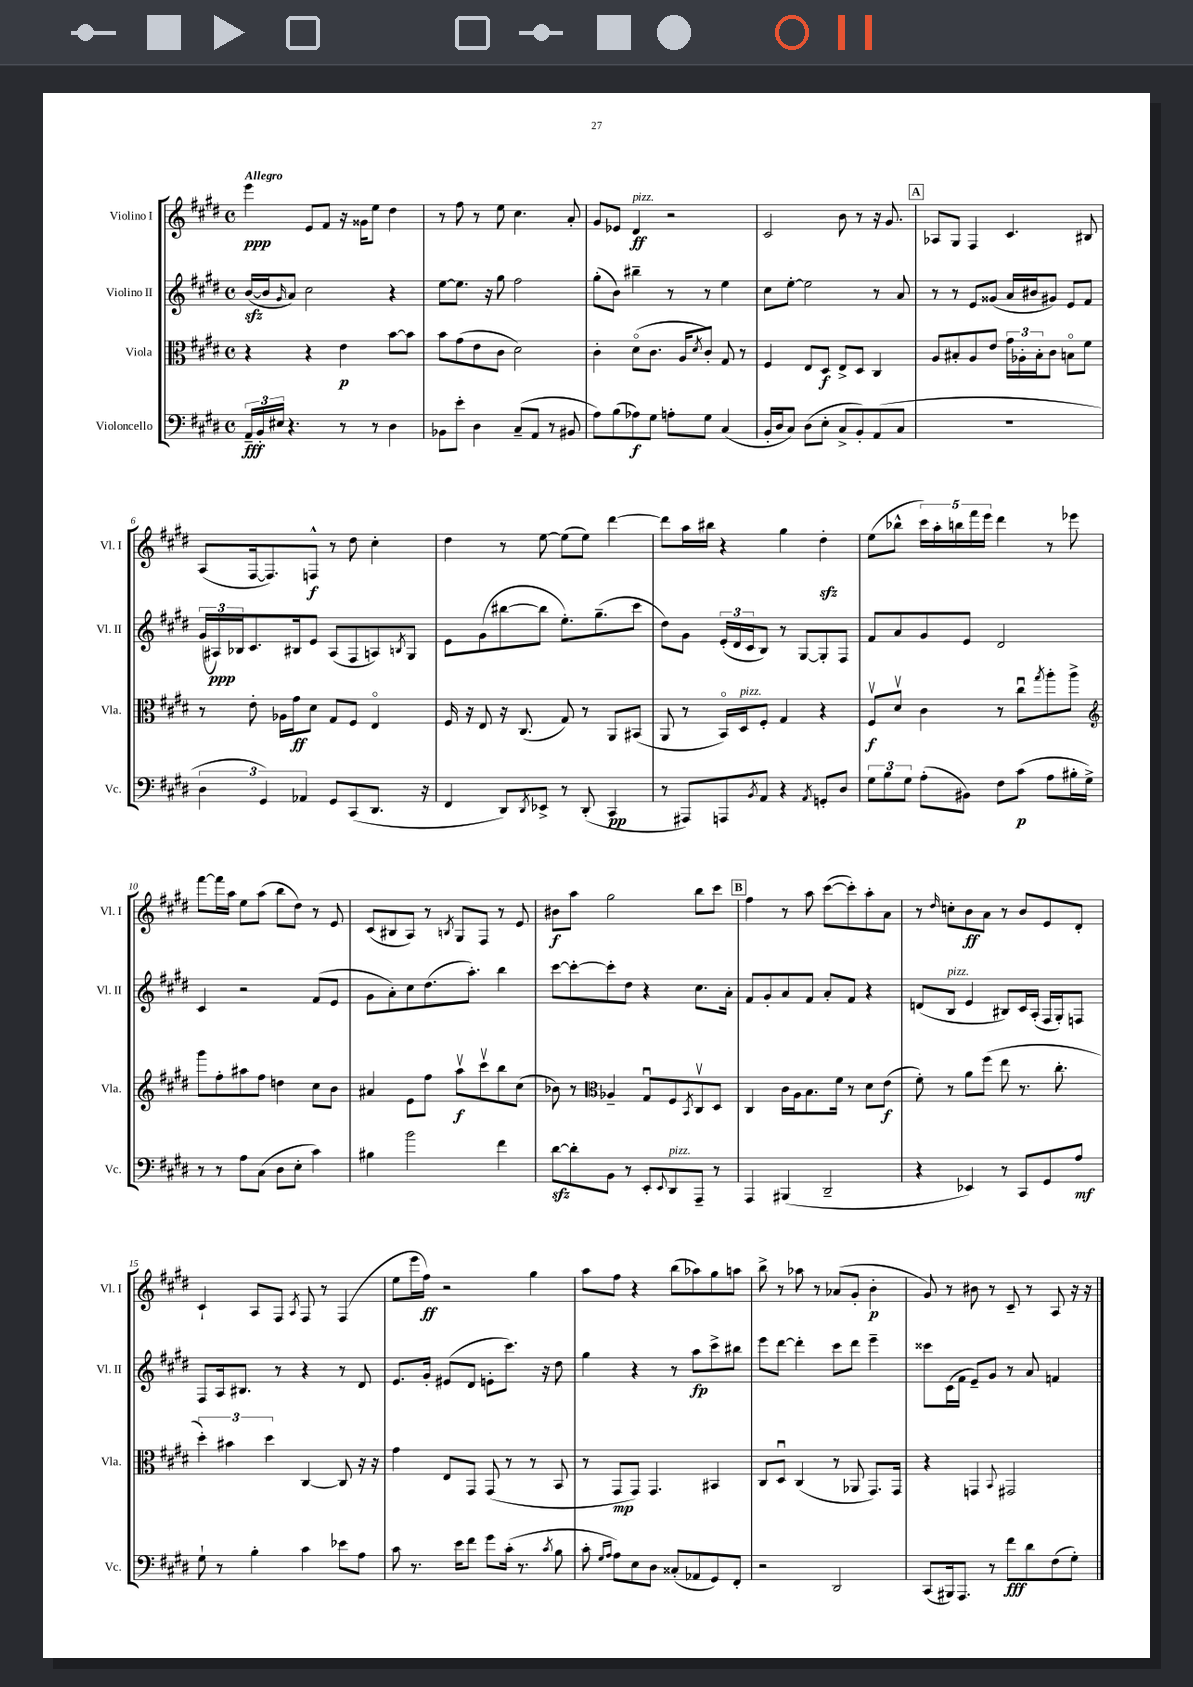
<<
\new StaffGroup <<
\new Staff = "s0" \with { instrumentName = "Violino I" shortInstrumentName = "Vl. I" } {
    \clef treble \key e \major \defaultTimeSignature \time 4/4 \tempo "Allegro"
    e'''4\ppp e'8 fis'8 r16 gisis'16 e''8 dis''4 |
    r8 fis''8 r8 e''8 cis''4. a'8-. |
    gis'8 ees'8 dis'4\ff^\markup { \italic "pizz." } r2 |
    cis'2 b'8 r8 r16 gis'8. |
    \mark \markup { \box "A" } aes8 gis8 fis4 cis'4. bis8 |
    a8( fis16~ fis8.) f8-^\f r8 dis''8 cis''4-. |
    dis''4 r8 e''8~ e''8( e''8) dis'''4~ |
    dis'''8 a''16 bis''16 r4 gis''4 dis''4-.\sfz |
    e''8( bes''8-^ \tuplet 5/4 { cis'''16) a''16-. b''16 fis'''16 e'''16 } dis'''4 r8 ees'''8 |
    fis'''8~ fis'''16 a''16 e''8 a''8( b''8 dis''8) r8 e'8 |
    cis'8( bis8 a8) r8 \acciaccatura { b8 } gis8 fis8 r8 e'8 |
    bis'8\f a''8 gis''2 b''8 cis'''8 |
    \mark \markup { \box "B" } fis''4 r8 a''8 cis'''8~( cis'''8-.) a''8-. a'8 |
    r8 \grace { dis''16 } c''8-. b'8\ff a'8 r8 b'8 e'8 dis'8-. |
    cis'4-! a8 fis8 \acciaccatura { a8 } fis8 r8 fis4( |
    e''8 e'''16 fis''16\ff) r2 gis''4 |
    a''8 fis''8 r4 b''8( aes''8) gis''8 a''8 |
    b''8-> r8 aes''8 r8 aes'8( gis'8-. b'4-.\p |
    gis'8) r8 bis'8 r8 cis'8-- r8 a8 r16 r16 \bar "|." |
}
\new Staff = "s1" \with { instrumentName = "Violino II" shortInstrumentName = "Vl. II" } {
    \clef treble \key e \major \defaultTimeSignature \time 4/4
    b'16~\sfz( b'16 \grace { gis'16 } a'8) cis''2 r4 |
    e''8~ e''8. r16 gis''8 fis''2 |
    gis''8-.( b'8) bis''4-- r8 r8 e''4 |
    cis''8 e''8~-. e''2 r8 a'8 |
    \mark \markup { \box "A" } r8 r8 e'8 gisis'8( a'16 bis'16 gis'8) e'8 fis'8 |
    \tuplet 3/2 { gis'16( ais16\ppp) bes16 } cis'8. bis16 e'8 ais8( fis8 a8) \acciaccatura { b8 } gis8 |
    e'8 gis'8( bis''8~ bis''8 e''8.-.) gis''8.--( cis'''8 |
    dis''8) gis'8 \tuplet 3/2 { e'16-.( dis'16 cis'16 } b8) r8 gis8~ gis8-. fis8 |
    fis'8 a'8 gis'8 e'8 dis'2 |
    cis'4 r2 fis'8( e'8 |
    gis'8 a'8-.) cis''8 dis''8.( a''8.-.) b''4 |
    cis'''8~ cis'''8~-. cis'''8-. dis''8 r4 cis''8. a'16-. |
    \mark \markup { \box "B" } fis'8 gis'8-. a'8 fis'8 a'8-. fis'8 r4 |
    d'8( b8^\markup { \italic "pizz." } e'4 bis8) cis'16 a16-.( fis16 gis16-.) f8 |
    fis8 a16 bis8. r8 r4 r8 dis'8 |
    e'8. gis'16-. eis'8( dis'8 e'8-. cis'''8.) r16 dis''8 |
    gis''4 r4 r8 a''8\fp cis'''8-> bis''8 |
    e'''8 dis'''8~ dis'''4-. cis'''8 dis'''8 e'''4-- |
    cisis'''8 cis'16( fis'16 e'8--) gis'8 r8 a'8 f'4 \bar "|." |
}
\new Staff = "s2" \with { instrumentName = "Viola" shortInstrumentName = "Vla." } {
    \clef alto \key e \major \defaultTimeSignature \time 4/4
    r4 r4 e'4\p b'8~ b'8 |
    b'8 gis'8( e'8 cis'8 dis'2) |
    cis'4-. dis'8\flageolet( cis'8. a16 \acciaccatura { dis'8 } cis'8-.) gis8 r8 |
    fis4 e8 dis8\f e8-> dis8 cis4 |
    \mark \markup { \box "A" } a8 bis8-. a8 e'8 \tuplet 3/2 { gis'16 aes16-. bis16-. } cis'8 b8\flageolet fis'8 |
    r8 e'8-. aes16 gis'16\ff dis'8 gis8 fis8 e4\flageolet |
    fis16 r16 e8 r16 cis8.( gis8) r8 a,8 bis,8( |
    a,8 r8 b,16\flageolet) dis16^\markup { \italic "pizz." } fis8-. gis4 r4 |
    fis8\upbow\f dis'8\upbow cis'4 r8 cis''8\downbow \acciaccatura { gis''8 } a''8-. a''8-> |
    \clef treble gis'''8 fis''8-. ais''8 fis''8 d''4 cis''8 b'8 |
    ais'4 e'8 fis''8 a''8\upbow\f cis'''8\upbow b''8 cis''8( |
    bes'8) r8 \clef alto aes4-- gis8\downbow fis8 \acciaccatura { b,8 } cis8\upbow dis8 |
    \mark \markup { \box "B" } cis4 cis'16 a16 b8. fis'16 r8 dis'8 e'8\f( |
    fis'8-.) r8 a'8 fis''8( e''8 r8. cis''8.-. |
    \tuplet 3/2 { dis''4-.) bis'4 dis''4 } cis4~ cis8 r16 r16 |
    gis'4 e8 gis,8 gis,8( r8 r8 b,8 |
    r8 gis,8\mp gis,8) gis,4. bis,4 |
    cis8 dis8\downbow cis4( r8 aes,8 gis,8.) gis,16 |
    r4 g,4 \appoggiatura { b,8 } gis,2 \bar "|." |
}
\new Staff = "s3" \with { instrumentName = "Violoncello" shortInstrumentName = "Vc." } {
    \clef bass \key e \major \defaultTimeSignature \time 4/4
    \tuplet 3/2 { a,16--\fff b,16-. eis16 } r4. r8 r8 dis4 |
    bes,8 e'8-. dis4 cis8--( a,8 r8 bis,8 |
    a8) b8( aes8\f) gis8 a8-. gis8 cis4( |
    b,16-. dis16 cis8) dis8( e8-. cis8-> b,8-.) a,8( cis8 |
    \mark \markup { \box "A" } R1 |
    \tuplet 3/2 { dis4 gis,4) aes,4 } gis,8 cis,8( dis,8. r16 |
    fis,4 dis,8) \acciaccatura { dis,8 } ees,8-> r8 dis,8-.( cis,4\pp |
    r8 ais,,8) a,,8 \acciaccatura { b,8 } a,8 r4 \acciaccatura { a,8 } g,8-. dis8 |
    \tuplet 3/2 { gis8 b8 gis8 } a8-.( bis,8) fis8 cis'8\p( a8 bis16-. gis16->) |
    r8 r8 a8 cis8( dis8 e8-. cis'4) |
    bis4 b'2 fis'4 |
    dis'8~\sfz dis'8-. b,8 r8 e,8-. \appoggiatura { e,8 } dis,8^\markup { \italic "pizz." } a,,8-- r8 |
    \mark \markup { \box "B" } a,,4 bis,,4( dis,2-- |
    r4 ees,4) r8 cis,8 gis,8 a8\mf |
    gis8-! r8 b4-. cis'4 ees'8 a8 |
    cis'8 r8. e'16 fis'8 gis'8 cis'16-.( r8. \acciaccatura { cis'8 } b8 |
    cis'8-. \grace { gis16 a16 } a8) e8 dis8 cisis8-.( aes,8 gis,8) fis,8-. |
    r2 dis,2 |
    cis,8( bis,,16) a,,8. r8 fis'8\fff dis'8 fis8( gis8-.) \bar "|." |
}
>>
>>
